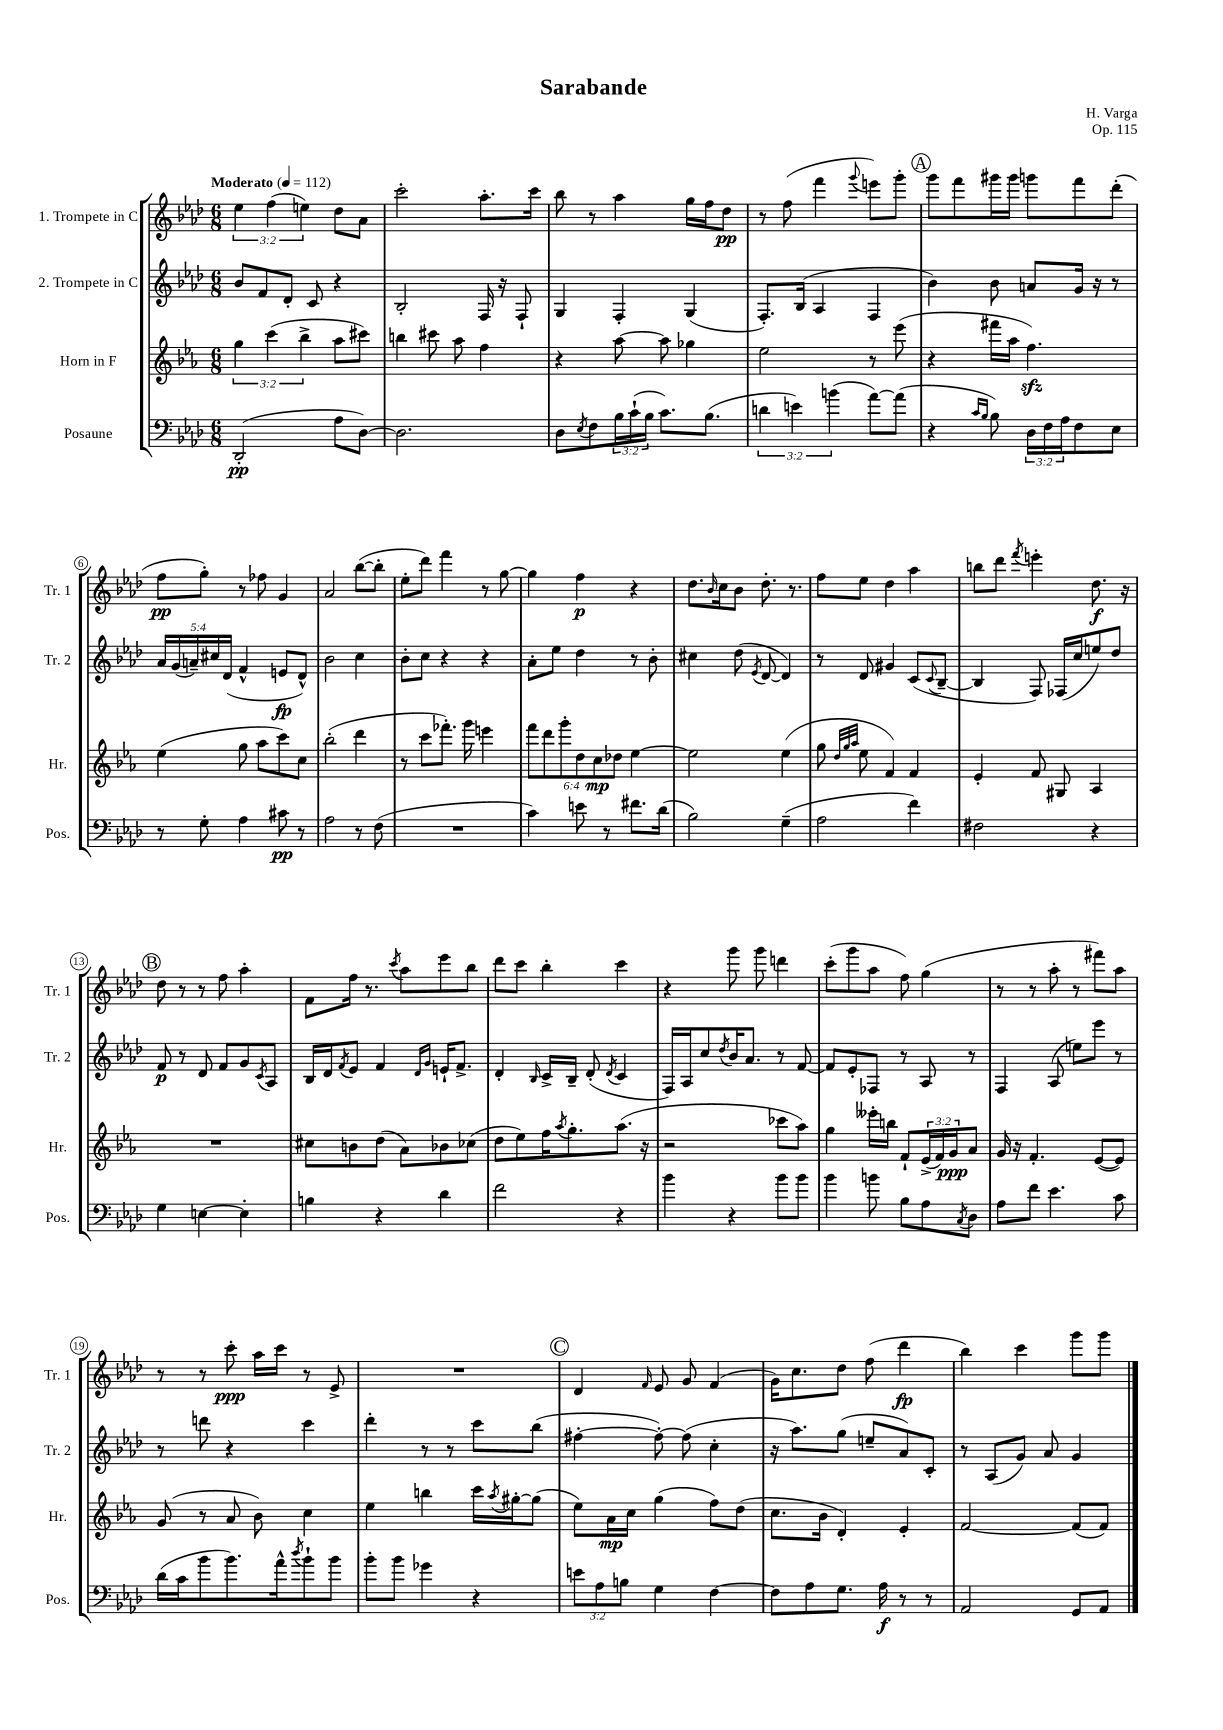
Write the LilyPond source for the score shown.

\header { title = "Sarabande" composer = "H. Varga" opus = "Op. 115" }
<<
\new StaffGroup <<
\new Staff = "s0" \with { instrumentName = "1. Trompete in C" shortInstrumentName = "Tr. 1" } {
    \clef treble \key aes \major \numericTimeSignature \time 6/8 \override Staff.TupletNumber.text = #tuplet-number::calc-fraction-text \tempo "Moderato" 4 = 112
    \tuplet 3/2 { ees''4 f''4( e''4) } des''8 aes'8 |
    c'''2-. aes''8.-. c'''16 |
    bes''8 r8 aes''4 g''16 f''16 des''8\pp |
    r8 f''8( f'''4 \appoggiatura { g'''8 } e'''8) g'''8-. |
    \mark \markup { \circle "A" } g'''8 f'''8 gis'''16 gis'''16 g'''8 f'''8 des'''8-.( |
    f''8\pp g''8-.) r8 fes''8 g'4 |
    aes'2 bes''8~( bes''8-. |
    ees''8-. des'''8) f'''4 r8 g''8~ |
    g''4 f''4\p r4 |
    des''8. \grace { bes'16 } c''16 bes'8 des''8.-. r8. |
    f''8 ees''8 des''4 aes''4 |
    b''8 des'''8 \acciaccatura { f'''8 } e'''4-. des''8.\f r16 |
    \mark \markup { \circle "B" } des''8 r8 r8 f''8 aes''4-. |
    f'8 f''16 r8. \acciaccatura { c'''8 } aes''8 ees'''8 bes''8 |
    des'''8 c'''8 bes''4-. c'''4 |
    r4 g'''8 g'''8 d'''4 |
    c'''8-.( g'''8 aes''8 f''8) g''4( |
    r8 r8 aes''8-. r8 fis'''8) aes''8 |
    r8 r8 c'''8-.\ppp aes''16 c'''16 r8 ees'8-> |
    R2. |
    \mark \markup { \circle "C" } des'4 \grace { f'16 } ees'8 g'8 f'4( |
    g'16) c''8. des''8 f''8( des'''4\fp |
    bes''4) c'''4 g'''8 g'''8 \bar "|." |
}
\new Staff = "s1" \with { instrumentName = "2. Trompete in C" shortInstrumentName = "Tr. 2" } {
    \clef treble \key aes \major \numericTimeSignature \time 6/8 \override Staff.TupletNumber.text = #tuplet-number::calc-fraction-text
    bes'8 f'8 des'8-. c'8 r4 |
    bes2-. f16 r16 f8-! |
    g4 f4-. g4( |
    f8.-.) bes16( aes4 f4 |
    \mark \markup { \circle "A" } bes'4) bes'8 a'8 g'16 r16 r8 |
    \tuplet 5/4 { aes'16 g'16( a'16--) cis''16 des'16( } f'4-^ e'8\fp des'8-^) |
    bes'2 c''4 |
    bes'8-. c''8 r4 r4 |
    aes'8-. ees''8 des''4 r8 bes'8-. |
    cis''4 des''8( \acciaccatura { ees'8 } des'8~ des'4) |
    r8 des'8 gis'4 c'8( \appoggiatura { c'8 } bes8~-- |
    bes4 f8) fes16( c''16 e''8) des''8 |
    \mark \markup { \circle "B" } f'8\p r8 des'8 f'8 g'8 \acciaccatura { c'8 } aes8 |
    bes16 des'16 \acciaccatura { f'8 } ees'8 f'4 \grace { des'16 g'16 } e'16-! f'8.-> |
    des'4-. \grace { bes16 } c'16-> bes16-- des'8-.( \acciaccatura { des'8 } c'4 |
    f16) aes16 c''8 \acciaccatura { des''8 } bes'16 aes'8. r8 f'8~ |
    f'8 ees'8-. fes8 r8 aes8 r8 |
    f4 aes8( e''8) ees'''8 r8 |
    r8 d'''8 r4 c'''4 |
    des'''4-. r8 r8 c'''8 bes''8( |
    \mark \markup { \circle "C" } fis''4~-. fis''8~-.) fis''8( c''4-. |
    r16 aes''8.) g''8( e''8-- aes'8) c'8-. |
    r8 aes8( g'8) aes'8 g'4 \bar "|." |
}
\new Staff = "s2" \with { instrumentName = "Horn in F" shortInstrumentName = "Hr." } {
    \clef treble \key ees \major \numericTimeSignature \time 6/8 \override Staff.TupletNumber.text = #tuplet-number::calc-fraction-text
    \tuplet 3/2 { g''4 c'''4( bes''4-> } aes''8 cis'''8) |
    b''4 cis'''8 aes''8 f''4 |
    r4 aes''8~ aes''8 ges''4 |
    ees''2 r8 ees'''8( |
    \mark \markup { \circle "A" } r4 fis'''16 aes''16 f''4.\sfz) |
    ees''4( g''8 aes''8 c'''8) c''8 |
    bes''2-.( d'''4 |
    r8 c'''8 fes'''8.-.) g'''16 e'''4 |
    \tuplet 6/4 { f'''8 d'''8 g'''8-. d''8 c''8\mp des''8 } ees''4~ |
    ees''2 ees''4( |
    g''8 \grace { d''32 g''32 aes''32 } ees''8 f'4) f'4 |
    ees'4-. f'8 gis8 aes4 |
    \mark \markup { \circle "B" } R2. |
    cis''8 b'8 d''8( aes'8) bes'8 ces''8( |
    d''8 ees''8) f''16 \acciaccatura { aes''8 } g''8.-. aes''8.( r16 |
    r2 ces'''8 aes''8) |
    g''4 eeses'''16-. b''16 f'8-! \tuplet 3/2 { ees'16->( f'16) g'16\ppp } aes'8 |
    g'16 r16 f'4.-. ees'8~( ees'8) |
    g'8( r8 aes'8 bes'8) c''4 |
    ees''4 b''4 c'''16 \acciaccatura { aes''8 } gis''16~-. gis''8( |
    \mark \markup { \circle "C" } ees''8) aes'16\mp c''16 g''4( f''8) d''8( |
    c''8. bes'16 d'4-.) ees'4-. |
    f'2~ f'8( f'8) \bar "|." |
}
\new Staff = "s3" \with { instrumentName = "Posaune" shortInstrumentName = "Pos." } {
    \clef bass \key aes \major \numericTimeSignature \time 6/8 \override Staff.TupletNumber.text = #tuplet-number::calc-fraction-text
    des,2-.\pp( aes8 des8~) |
    des2. |
    des8 \acciaccatura { ees8 } f8 \tuplet 3/2 { bes16 c'16-!( bes16 } c'8.) bes8.( |
    \tuplet 3/2 { d'4 e'4) b'4( } aes'8~) aes'8( |
    \mark \markup { \circle "A" } r4 \grace { c'16 bes16 } bes8) \tuplet 3/2 { des16 f16 aes16 } f8 ees8 |
    r8 g8-. aes4 cis'8\pp r8 |
    aes2 r8 f8( |
    R2. |
    c'4) e'8 r8 fis'8. des'16( |
    bes2) g4--( |
    aes2 f'4) |
    fis2 r4 |
    \mark \markup { \circle "B" } g4 e4~ e4-. |
    b4 r4 des'4 |
    f'2 r4 |
    bes'4 r4 bes'8 bes'8 |
    bes'4 b'8 bes8 aes8 \acciaccatura { c8 } des8 |
    aes8 f'8 ees'4. c'8 |
    des'16( c'16 bes'8 bes'8.) aes'16-^ \acciaccatura { des''8 } bes'8-! bes'8 |
    bes'8-. bes'8 ges'4 r4 |
    \mark \markup { \circle "C" } \tuplet 3/2 { e'8 aes8 b8 } g4 f4~ |
    f8 aes8 g8. aes16\f r8 r8 |
    aes,2 g,8 aes,8 \bar "|." |
}
>>
>>
\layout { \context { \Score \override BarNumber.stencil = #(make-stencil-circler 0.1 0.3 ly:text-interface::print) } }
